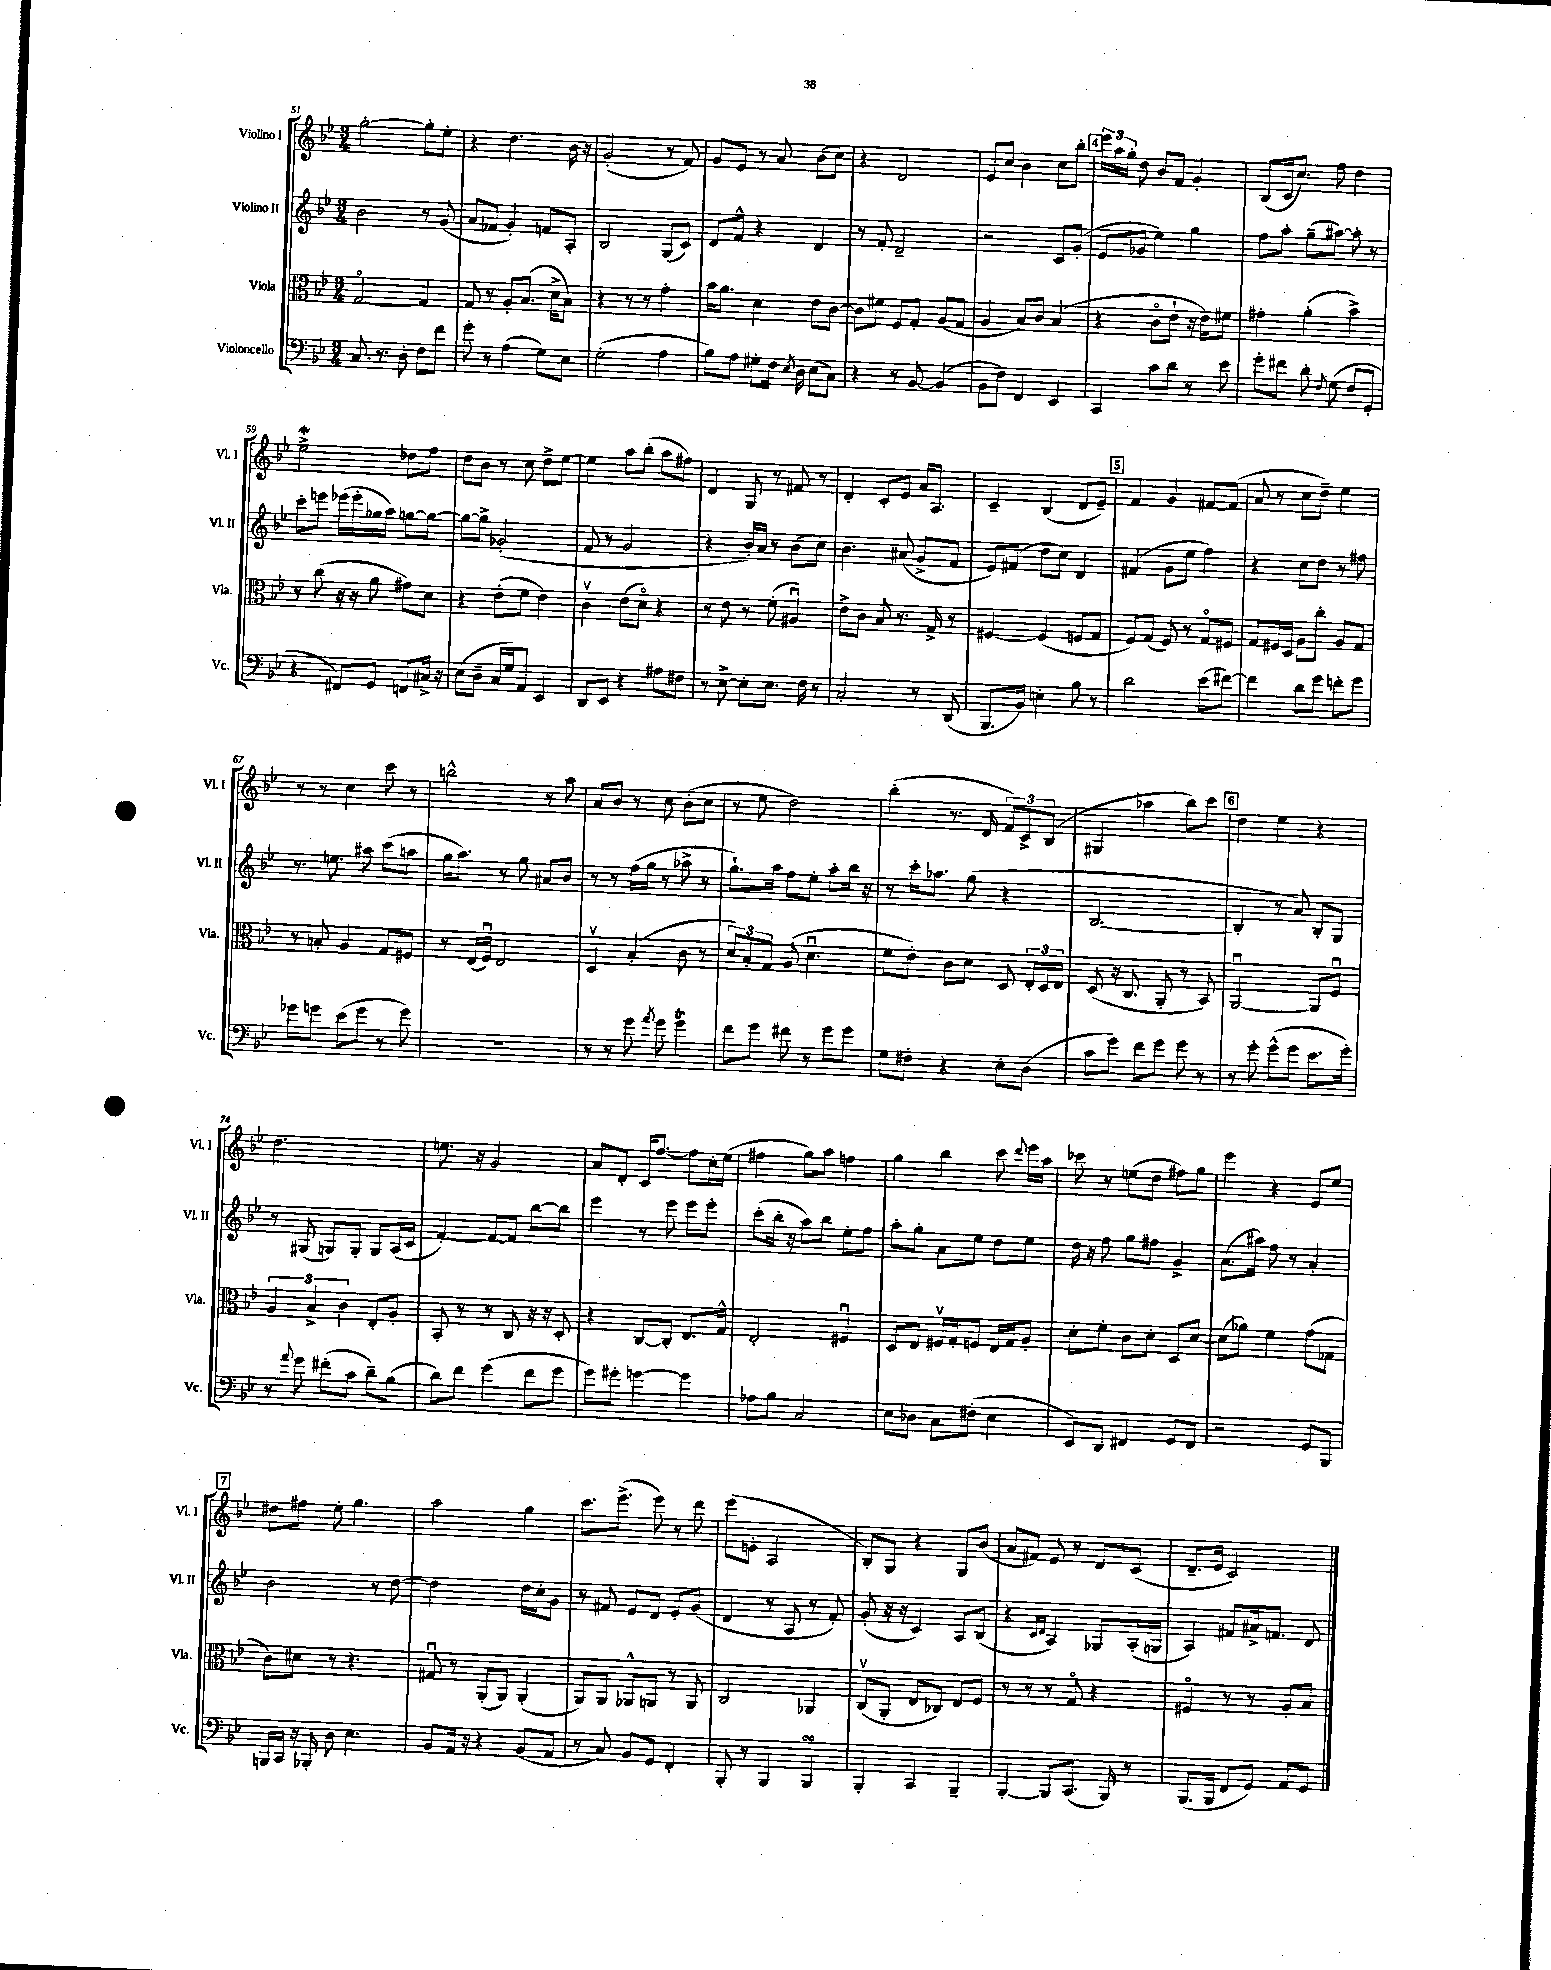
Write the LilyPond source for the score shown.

<<
\new StaffGroup <<
\new Staff = "s0" \with { instrumentName = "Violino I" shortInstrumentName = "Vl. I" } {
    \clef treble \key bes \major \numericTimeSignature \time 3/4
    \autoBeamOff g''2~-. g''8[-. ees''8]-. |
    r4 d''4. bes'16 r16 |
    g'2-.( r8 f'8) |
    g'8[ ees'8] r8 a'8 bes'8[( c''8]) |
    r4 d'2 |
    ees'8[ c''8] bes'4 c''8[ bes''8]-. |
    \mark \markup { \box "4" } \tuplet 3/2 { ees'''16[ a''16 g''16]-. } d''8 bes'8[ f'8] g'4-. |
    bes8[( c'16 c''8.]) f''8 d''4 |
    ees''2->\mordent des''8[ f''8] |
    d''8[ bes'8] r8 c''8 d''8[-> ees''8]~ |
    ees''4 a''8[ bes''8]-.( a''8[ fis''8]) |
    d'4 g8 r8 fis'8 r8 |
    d'4-. c'8[-. ees'8] a'16[ a8.] |
    c'4-- bes4( d'8[ ees'8]--) |
    \mark \markup { \box "5" } f'4 g'4 fis'8[~ fis'8]( |
    a'8 r8 c''8[ d''8]--) ees''4 |
    r8 r8 c''4 c'''8 r8 |
    b''2-^ r8 a''8 |
    a'8[ bes'8] r8 c''8 bes'8[-.( c''8] |
    r8 ees''8 d''2) |
    bes''4-.( r8. d'16 \tuplet 3/2 { f'8[) c'8-> bes8]( } |
    gis4 aes''4 bes''8[) c'''8] |
    \mark \markup { \box "6" } d''4 ees''4 r4 |
    d''2. |
    e''8. r16 g'2 |
    a'8[ d'8]-. c'16[ f''8.]~ f''8[ c''16-. ees''16]( |
    fis''4 g''8[) a''8] f''4 |
    g''4 bes''4 c'''8 \appoggiatura { d'''8 } ees'''16[ a''16] |
    ces'''8 r8 e''8[( d''8] fis''8[) g''8] |
    ees'''4 r4 ees'8[ ees''8] |
    \mark \markup { \box "7" } dis''8[ fis''8] ees''8-. g''4. |
    a''2 g''4 |
    c'''8.[ ees'''8.]->( ees'''8) r8 d'''8 |
    ees'''8[( e'8]-. a2 |
    bes8[-.) g8] r4 g8[ bes'8]( |
    a'8[ fis'8]) ees'8 r8 d'8[ c'8]( |
    d'8.[-- ees'16] c'2) \bar "|." |
}
\new Staff = "s1" \with { instrumentName = "Violino II" shortInstrumentName = "Vl. II" } {
    \clef treble \key bes \major \numericTimeSignature \time 3/4
    \autoBeamOff bes'2 r8 g'8( |
    a'8[ fes'8] g'4-.) f'8[ a8]-. |
    bes2 g8[( c'8]) |
    d'8[ f'8]-^ r4 d'4 |
    r8 f'8-. d'2-- |
    r2 c'8[ g'8]-.( |
    \mark \markup { \box "4" } ees'8[ ges'8] ees''4) g''4 |
    f''8[ a''8]-. g''8[--( ais''8]~) ais''8-. r8 |
    c'''8[-. e'''8] ees'''16[( ees'''16-. ges''16 a''16]) g''8[~ g''8]~ |
    g''8[~ g''8]-> ges'2-.( |
    f'8 r8 g'2 |
    r4 bes'16[-.) a'16] r8 bes'8[( c''8]) |
    bes'4. ais'8( g'8[-> f'8] |
    ees'8[) fis'8]( d''8[ c''8]) d'4 |
    \mark \markup { \box "5" } fis'4( g'8[ ees''8] f''4) |
    r4 c''8[ d''8] r8 fis''8 |
    r8. e''8. ais''8 c'''8[( a''8] |
    g''16[ a''8.]) r8 g''8 ais'8[ bes'8] |
    r8 r8 f''16[( g''16] r8 aes''8-> r8 |
    g''8.[-!) a''16] f''8[ ees''8]-. a''8[-. bes''16] r16 |
    r8 c'''16[-. aes''8.] g''8( r4 |
    bes2.~ |
    \mark \markup { \box "6" } bes4-. r8 a'8) bes8[-. g8] |
    r8 gis8( g8[) g8]-. g8[ a16( c'16] |
    f'4~-.) f'8[~ f'8] bes''8[~ bes''8] |
    ees'''4 r8 ees'''8 ees'''8[ ees'''8]-. |
    c'''8[-.( bes''16]-. r16 a''8[) bes''8] ees''8[-. f''8] |
    a''8[-. g''8]-. a'8[ ees''8] d''8[ ees''8] |
    d''16 r16 f''8 g''8[ fis''8] g'4-> |
    a'8.[( ais''16]) f''8 r8 a'4-. |
    \mark \markup { \box "7" } bes'2 r8 d''8~ |
    d''2 d''16[ c''16-. g'8] |
    r8 fis'8 ees'8[ d'8] ees'8[-. g'8]( |
    d'4 r8 a8 r8 f'8-.) |
    g'8-.( r16 r16 c'4) a8[ bes8]( |
    r4 \grace { c'16[ d'16] } a4) ges8[ a16-.( g16] |
    a4) fis'8[ ais'16-> f'8.] d'8 \bar "|." |
}
\new Staff = "s2" \with { instrumentName = "Viola" shortInstrumentName = "Vla." } {
    \clef alto \key bes \major \numericTimeSignature \time 3/4
    \autoBeamOff g2~\flageolet g4 |
    g8 r8 a8[-. bes8.]( d'16[-> bes8]) |
    r4 r8 r8 g'4-. |
    bes'16[ a'8.] d'4 ees'8[ c'8]~ |
    c'8[ fis'8] f8[ g8]-. a8[( g8] |
    a4 bes8[) c'8] bes4( |
    \mark \markup { \box "4" } r4 c'8[\flageolet ees'8]-! r16 ees'16[) fis'8] |
    gis'4-. a'4-.( bes'4->) |
    r8 c''8( r16 r16 a'8 gis'8[) d'8] |
    r4 ees'8[-.( f'8] ees'4) |
    c'4\upbow ees'8[( d'8]\flageolet) r4 |
    r8 ees'8 r8 f'8-.( ais4\downbow) |
    ees'8[-> c'8] bes8 r8. g16-> r8 |
    fis4~ fis4( f8[ g8] |
    \mark \markup { \box "5" } f8[) g8]( f8) r8 g8[\flageolet fis8] |
    g8[ fis16 d16] a8[ c''8]-. a8[ g8] |
    r8 b8-. a4 g8[ fis8] |
    r8 ees16[( f16]\downbow) ees2 |
    d4\upbow bes4-.( c'8 r8 |
    \tuplet 3/2 { d'8[) bes8-. g8] } a8( d'4.\downbow |
    f'8[ ees'8]-.) c'8[ d'8] d8 \tuplet 3/2 { ees16[-. d16 ees16] } |
    d8( r16 c8. a,8-. r8 bes,8) |
    \mark \markup { \box "6" } a,2~\downbow a,8[ f8]\downbow |
    \tuplet 3/2 { a4 bes4-> c'4 } ees8[-. a8]-. |
    bes,8-. r8 r8 c8 r16 r16 d8-. |
    r4 c8[~ c8]-. ees8.[ g16]-^ |
    ees2-. fis4\downbow |
    d8[ ees8] fis16[\upbow g16-. f8] ees16[ g16 a8]-. |
    d'8[-. f'8]-. c'8[ d'8]-. d8[ d'8]~ |
    d'8[( aes'8]) f'4 g'8[( ges8] |
    \mark \markup { \box "7" } c'8[) dis'8] r8 r4. |
    gis8\downbow r8 a,8[-.( a,8]) a,4-.( |
    a,8[) a,8] aes,8[-^ a,8] r8 a,8 |
    c2 aes,4 |
    c8[\upbow( a,8]-. ees8[ ces8]) ees8[ f8] |
    r8 r8 r8 g8\flageolet r4 |
    fis4\flageolet r8 r8 a8[-. bes8] \bar "|." |
}
\new Staff = "s3" \with { instrumentName = "Violoncello" shortInstrumentName = "Vc." } {
    \clef bass \key bes \major \numericTimeSignature \time 3/4
    \autoBeamOff c8. r8. d8-. f8[ f'8] |
    g'8-. r8 a4( g8[) ees8] |
    g2-.( a4 |
    bes8[) a8] gis8[-. f16] \acciaccatura { ees8 } d16 ees8[( c8]) |
    r4 r8 bes,8~ bes,4( |
    bes,8[ f8]) f,4 ees,4 |
    \mark \markup { \box "4" } c,4 c'8[ d'8] r8 ees'8 |
    g'8[-. fis'8] d'8-. \acciaccatura { f8 } g8( f8[ g,8]-. |
    r4 fis,8[) g,8] f,8[ cis16]-> r16 |
    ees8[( d8]-- c16[ g16) a,8] ees,4 |
    d,8[ ees,8] r4 ais8[ fis8] |
    r8 ees8~-> ees8[-. ees8.] f16 r8 |
    c2-. r8 d,8( |
    bes,,8.[ bes,16]) e4-. bes8 r8 |
    \mark \markup { \box "5" } d'2 ees'8[( fis'8]~) |
    fis'4 d'8[ g'8] f'8[-. g'8] |
    ges'8[ g'8] ees'8[( g'8] r8 g'8) |
    R2. |
    r8 r8 g'8 \acciaccatura { a'8 } g'8 g'4\trill |
    f'8[ g'8] fis'8 r8 g'8[ g'8] |
    g8[ fis8]-. r4 ees8[-. d8]( |
    c'8[ g'8]) f'8[ g'8] g'8 r8 |
    \mark \markup { \box "6" } r8 g'8-. g'8[-^( g'8] ees'8.[ g'16]-.) |
    r8 \appoggiatura { a'8 } g'8 fis'8[-.( c'8] d'8[--) bes8]( |
    d'8[) f'8] g'4( f'8[ g'8] |
    g'8[) gis'8]-. g'4~ g'4 |
    aes8[ bes8] c2 |
    ees8[ des8] c8[ fis8]-.( ees4 |
    ees,8[) d,8] fis,4 g,8[ fis,8] |
    r2 g,8[ bes,,8] |
    \mark \markup { \box "7" } b,,16[ c,16] r16 bes,,16-. d8 ees4. |
    bes,8[ a,16] r16 r4 bes,8[( a,8] |
    r8 c8) bes,8[ g,8] f,4-. |
    bes,,8-. r8 bes,,4 bes,,4\turn |
    bes,,4-. c,4 bes,,4-- |
    bes,,4~-. bes,,8[ c,8.]( bes,,16) r8 |
    bes,,8.[( bes,,16] f,8[ g,8]) a,8[ g,8] \bar "|." |
}
>>
>>
\layout { \context { \Score currentBarNumber = #51 } }
